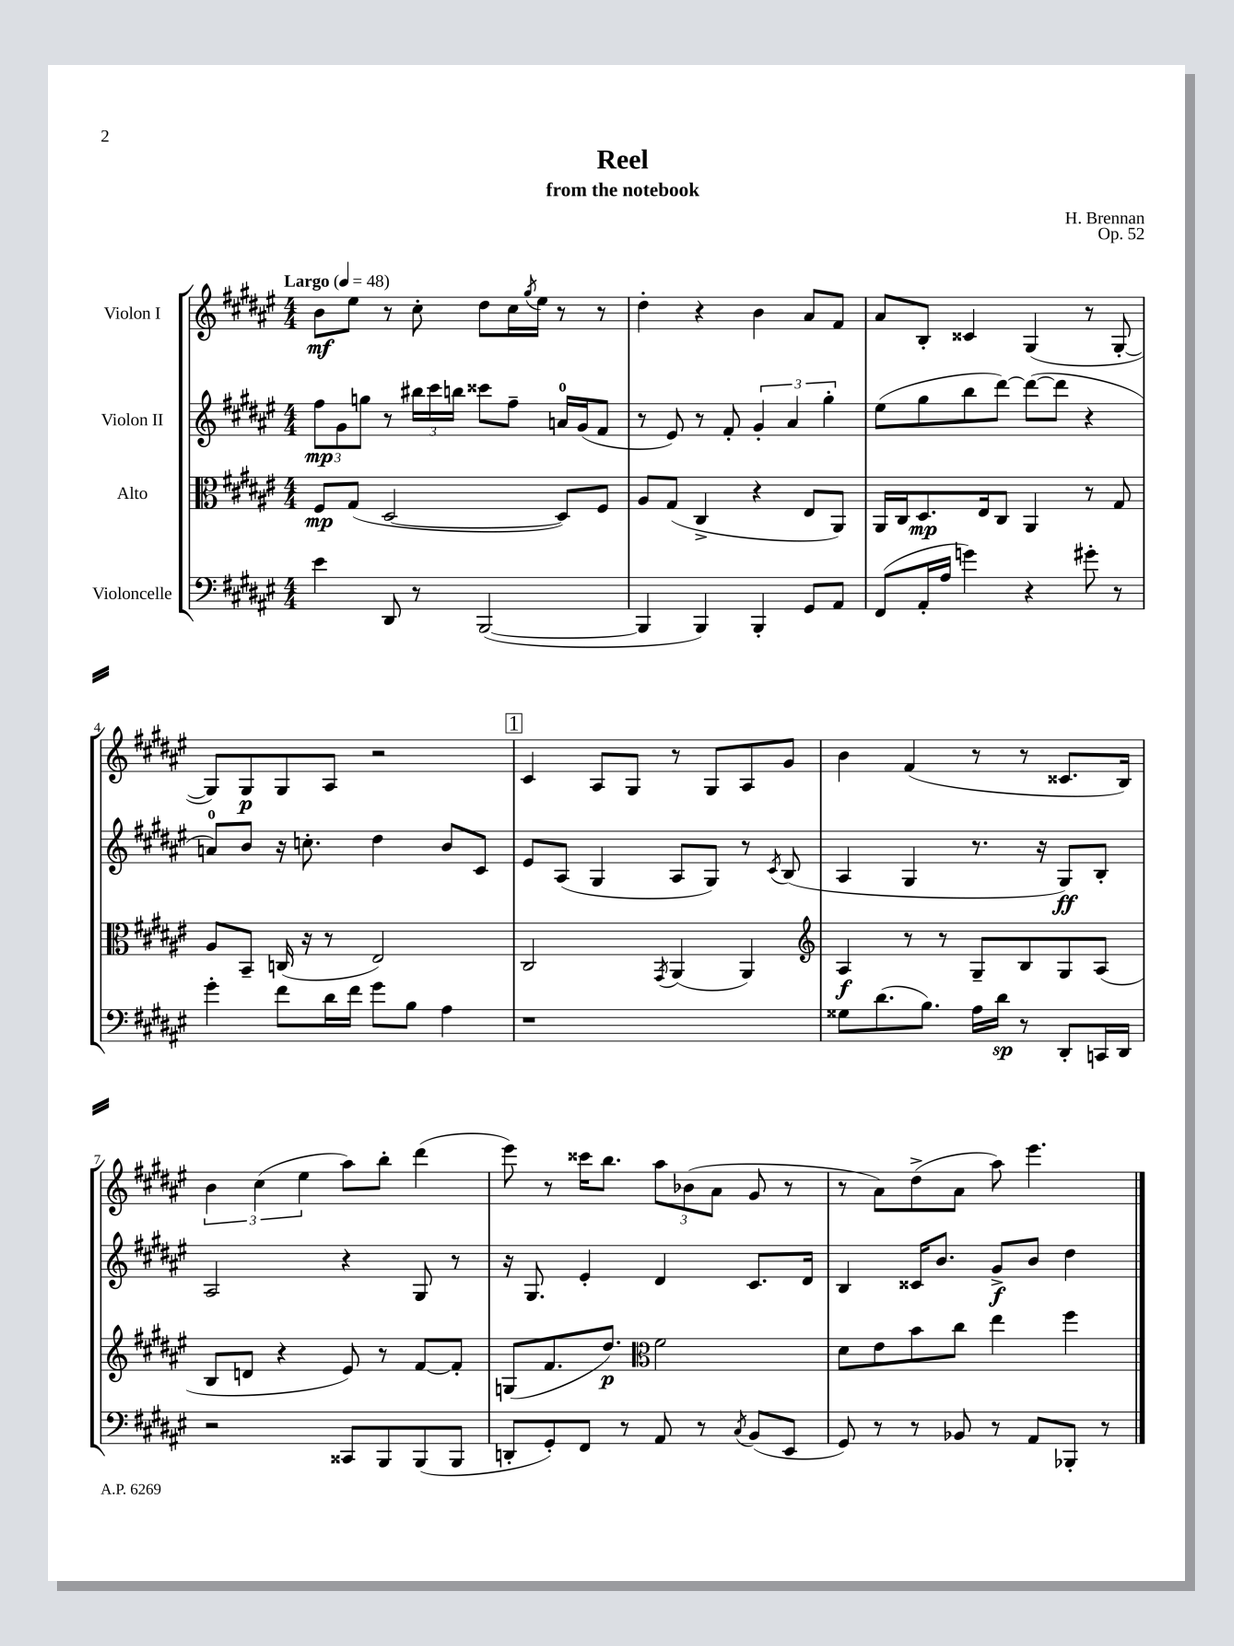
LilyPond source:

\header { title = "Reel" composer = "H. Brennan" subtitle = "from the notebook" opus = "Op. 52" }
<<
\new StaffGroup <<
\new Staff = "s0" \with { instrumentName = "Violon I" } {
    \clef treble \key fis \major \numericTimeSignature \time 4/4 \tempo "Largo" 4 = 48
    b'8\mf eis''8 r8 cis''8-. dis''8 cis''16 \acciaccatura { gis''8 } eis''16 r8 r8 |
    dis''4-. r4 b'4 ais'8 fis'8 |
    ais'8 b8-. cisis'4 gis4( r8 gis8~-. |
    gis8) gis8\p gis8 ais8 r2 |
    \mark \markup { \box "1" } cis'4 ais8 gis8 r8 gis8 ais8 gis'8 |
    b'4 fis'4( r8 r8 cisis'8. b16) |
    \tuplet 3/2 { b'4 cis''4( eis''4 } ais''8) b''8-. dis'''4( |
    eis'''8) r8 cisis'''16 b''8. \tuplet 3/2 { ais''8 bes'8( ais'8 } gis'8 r8 |
    r8 ais'8) dis''8->( ais'8 ais''8) eis'''4. \bar "|." |
}
\new Staff = "s1" \with { instrumentName = "Violon II" } {
    \clef treble \key fis \major \numericTimeSignature \time 4/4
    \tuplet 3/2 { fis''8\mp gis'8 g''8 } r8 \tuplet 3/2 { bis''16 cis'''16 b''16 } cisis'''8 fis''8-- a'16-0 gis'16( fis'8 |
    r8 eis'8) r8 fis'8-. \tuplet 3/2 { gis'4-. ais'4 gis''4-. } |
    eis''8( gis''8 b''8 dis'''8~) dis'''8~( dis'''8 r4 |
    a'8-0) b'8 r16 c''8.-. dis''4 b'8 cis'8 |
    \mark \markup { \box "1" } eis'8 ais8( gis4 ais8 gis8) r8 \acciaccatura { cis'8 } b8( |
    ais4 gis4 r8. r16 gis8\ff) b8-. |
    ais2 r4 gis8 r8 |
    r16 gis8. eis'4-. dis'4 cis'8. dis'16 |
    b4 cisis'16 b'8. gis'8->\f b'8 dis''4 \bar "|." |
}
\new Staff = "s2" \with { instrumentName = "Alto" } {
    \clef alto \key fis \major \numericTimeSignature \time 4/4
    fis8\mp gis8( dis2~ dis8) fis8 |
    ais8 gis8( cis4-> r4 eis8 ais,8) |
    ais,16 cis16 dis8.\mp eis16 cis8 ais,4 r8 gis8 |
    ais8 b,8-- c16( r16 r8 eis2) |
    \mark \markup { \box "1" } cis2 \acciaccatura { gis,8 } ais,4( ais,4) |
    \clef treble ais4\f r8 r8 gis8-- b8 gis8 ais8( |
    b8 d'8 r4 eis'8) r8 fis'8~ fis'8-. |
    g8( fis'8. dis''8.\p) \clef alto fis'2 |
    dis'8 eis'8 b'8 cis''8 eis''4 fis''4 \bar "|." |
}
\new Staff = "s3" \with { instrumentName = "Violoncelle" } {
    \clef bass \key fis \major \numericTimeSignature \time 4/4
    eis'4 dis,8 r8 b,,2~( |
    b,,4 b,,4) b,,4-. gis,8 ais,8 |
    fis,8( ais,16-. ais16 g'4) r4 gis'8-. r8 |
    gis'4-. fis'8 dis'16 fis'16 gis'8 b8 ais4 |
    \mark \markup { \box "1" } r1 |
    gisis8 dis'8.( b8.) ais16 dis'16\sp r8 dis,8-. c,16 dis,16 |
    r2 cisis,8 b,,8 b,,8( b,,8 |
    d,8-. gis,8-.) fis,8 r8 ais,8 r8 \acciaccatura { cis8 } b,8( eis,8 |
    gis,8) r8 r8 bes,8 r8 ais,8 bes,,8-. r8 \bar "|." |
}
>>
>>
